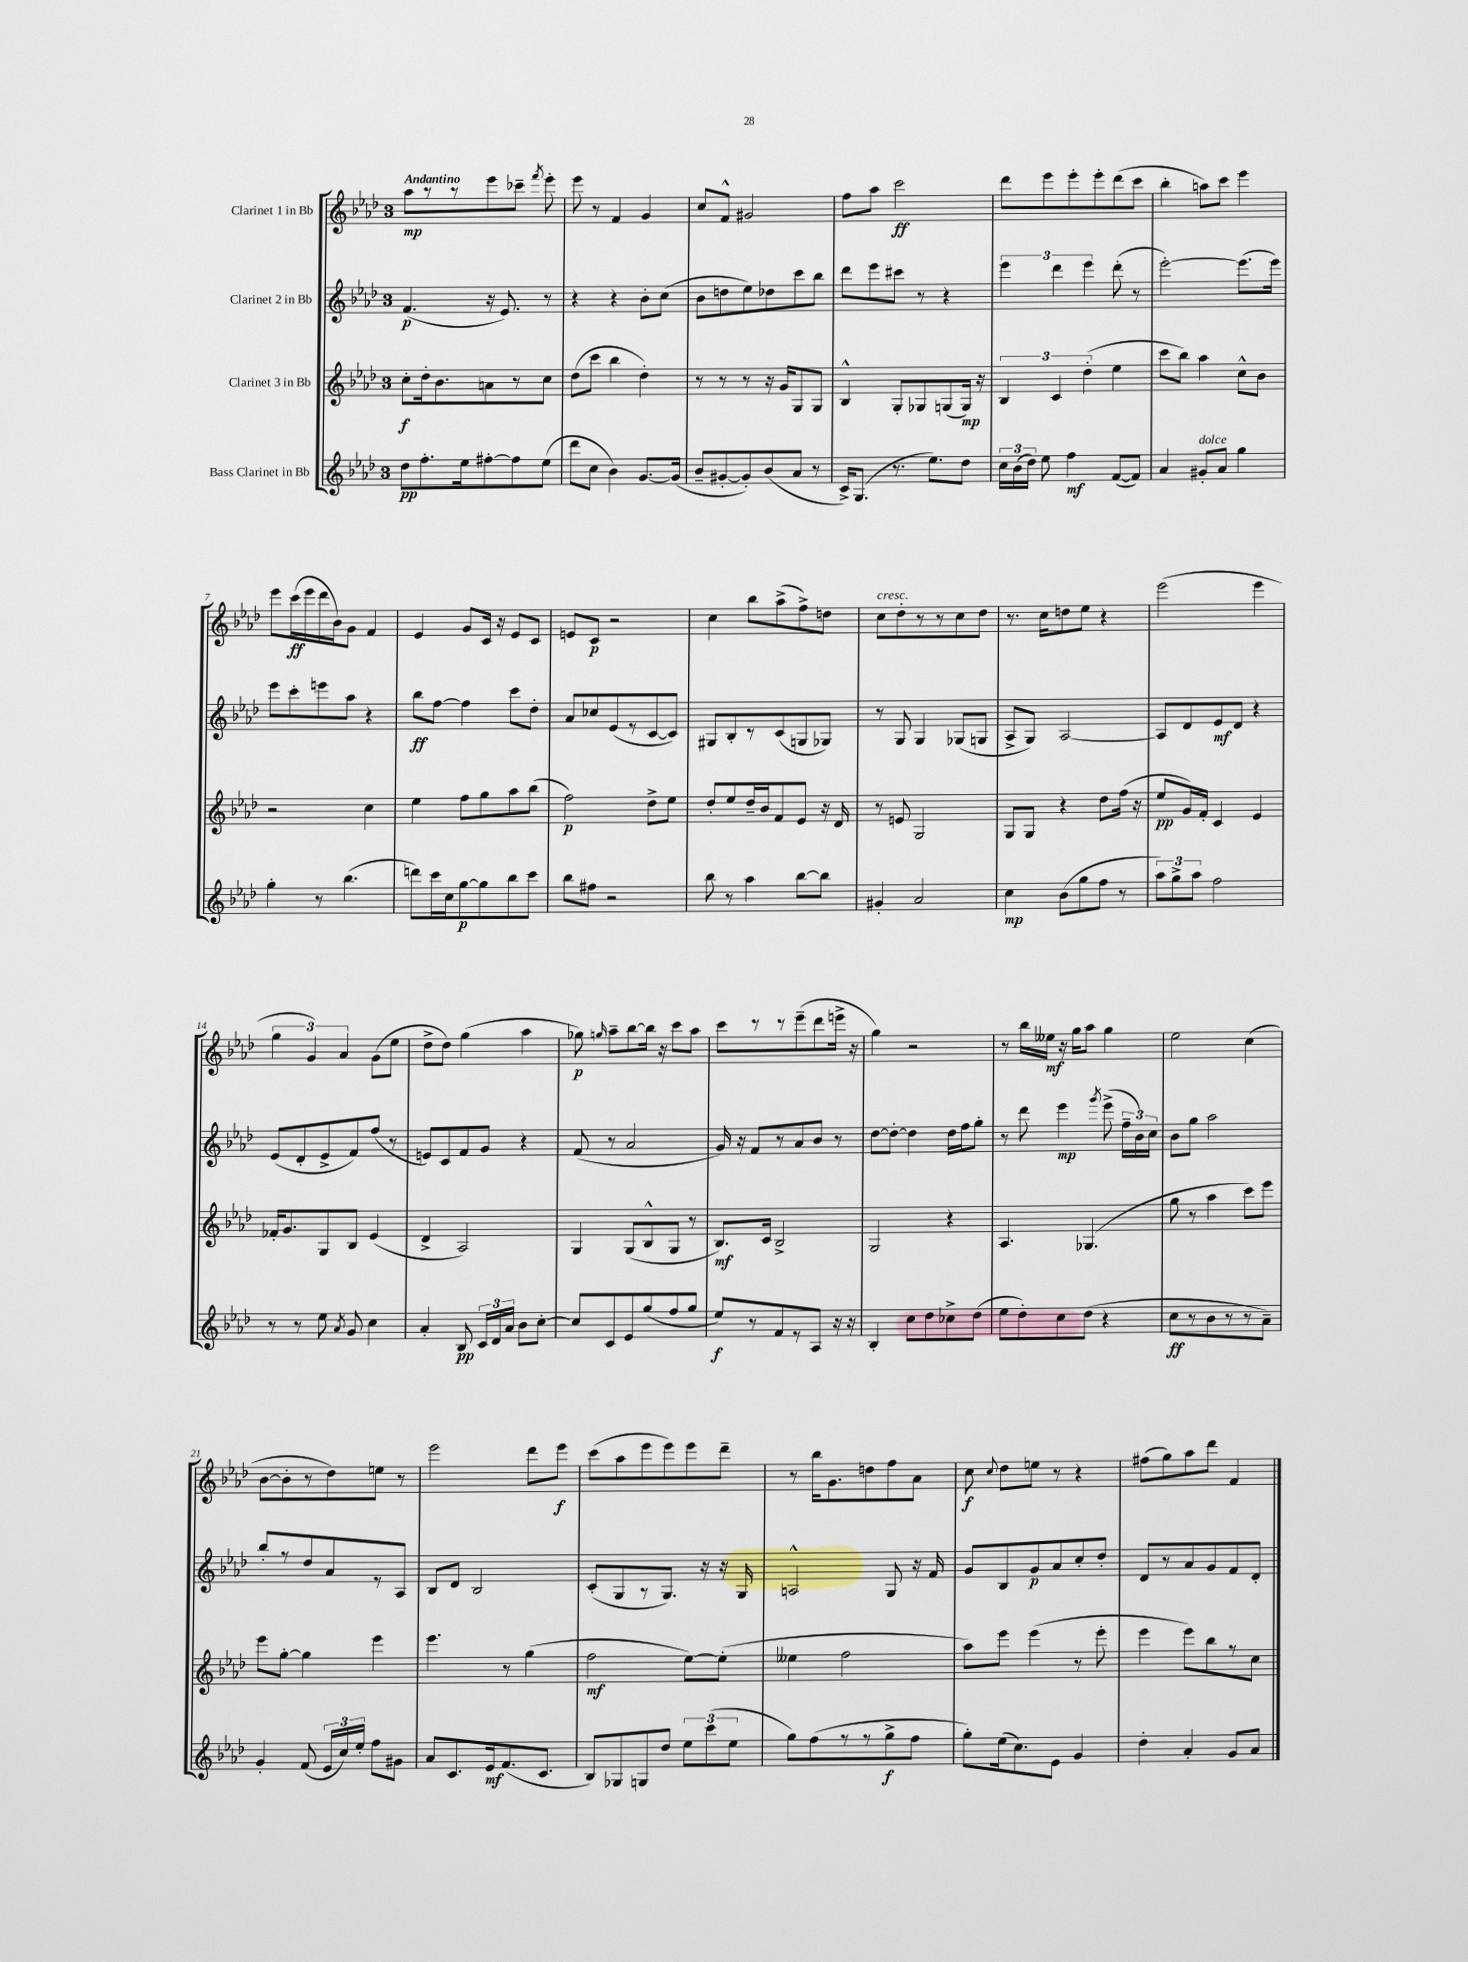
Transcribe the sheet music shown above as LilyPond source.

<<
\new StaffGroup <<
\new Staff = "s0" \with { instrumentName = "Clarinet 1 in Bb" } {
    \clef treble \key aes \major \once \override Staff.TimeSignature.style = #'single-digit \time 3/4 \tempo "Andantino"
    \autoBeamOff aes''8[\mp r8 r8 ees'''8 ces'''8]-- \acciaccatura { f'''8 } ees'''8-. |
    ees'''8 r8 f'4 g'4 |
    c''8[ f'8]-^ gis'2 |
    f''8[ aes''8] c'''2\ff |
    des'''8[ ees'''8 ees'''8-. ees'''8-. des'''8( c'''8] |
    bes''4-. a''8[) c'''8] ees'''4 |
    ees'''8[ c'''16\ff( ees'''16 des'''16 bes'16) g'8] f'4 |
    ees'4 g'8[ c'16] r16 ees'8[ c'8] |
    e'8[ c'8]\p r2 |
    c''4 bes''8[ aes''8->( f''8->) d''8] |
    c''8[^\markup { \italic "cresc." } des''8-. r8 r8 c''8 des''8] |
    r8. c''16[ d''8 ees''8] r4 |
    ees'''2( ees'''4 |
    \tuplet 3/2 { g''4 g'4) aes'4 } g'8[( ees''8] |
    des''8[-> des''8]) g''4( aes''4 |
    ges''8\p) \grace { g''16 } aes''8[-- bes''8~ bes''16] r16 c'''8[ aes''8] |
    c'''8[ r8 r8 ees'''8--( des'''8 e'''16]-> r16 |
    g''4) r2 |
    r8 bes''16[ eeses''16]\mf r16 g''16[ aes''8] g''4 |
    ees''2 c''4( |
    bes'8[~ bes'8-. r8 des''8) e''8] r8 |
    ees'''2 des'''8[ ees'''8]\f |
    c'''8[( aes''8 ees'''8 ees'''8) ees'''8 des'''8]-- |
    r8 bes''16[ g'8. d''8 f''8 aes'8] |
    c''8\f \appoggiatura { c''8 } des''8[ e''8] r8 r4 |
    fis''8[( g''8) aes''8 des'''8] f'4 \bar "|." |
}
\new Staff = "s1" \with { instrumentName = "Clarinet 2 in Bb" } {
    \clef treble \key aes \major \once \override Staff.TimeSignature.style = #'single-digit \time 3/4
    \autoBeamOff f'4.\p( r16 ees'8.) r8 |
    r4 r4 bes'8[-. c''8]( |
    bes'8[ d''8 ees''8) des''8 c'''8 bes''8] |
    des'''8[ ees'''8 cis'''8] r8 r4 |
    \tuplet 3/2 { ees'''4 des'''4 ees'''4 } des'''8-.( r8 |
    ees'''2~-.) ees'''8.[( ees'''16]) |
    ees'''8[ c'''8-. e'''8 aes''8] r4 |
    bes''8[\ff f''8]~ f''4 c'''8[ des''8]-. |
    aes'8[ ces''8 ees'8( r8 c'8~ c'8]) |
    gis8[ bes8-. r8 c'8( g8 ges8]) |
    r8 g8 g4 ges8[( g8] |
    aes8[-> g8]) aes2~ |
    aes8[ des'8 ees'8\mf des'8] r4 |
    ees'8[( des'8-. ees'8-> f'8) f''8]( r8 |
    e'8[) c'8 f'8 g'8] r4 |
    f'8( r8 aes'2 |
    g'16) r16 f'8[ r8 aes'8 bes'8] r8 |
    des''8[~ des''8]~-. des''4 des''16[ f''16 g''8]-. |
    r8 des'''8 ees'''4\mp \acciaccatura { g'''8 } ees'''8->( \tuplet 3/2 { f''16[-- bes'16) c''16] } |
    bes'8[ g''8] aes''2 |
    bes''8[-. r8 des''8 aes'8 r8 aes8] |
    bes8[ des'8] bes2 |
    c'8[-.( g8 r8 g8.]) r16 r16 g16 |
    a2-^ g8 r16 f'16 |
    g'8[ bes8 g'8\p aes'8 c''8-. des''8]-. |
    des'8[ r8 aes'8 g'8 f'8 des'8]-. \bar "|." |
}
\new Staff = "s2" \with { instrumentName = "Clarinet 3 in Bb" } {
    \clef treble \key aes \major \once \override Staff.TimeSignature.style = #'single-digit \time 3/4
    \autoBeamOff c''8[-.\f des''16-. bes'8. a'8 r8 c''8] |
    des''8[( c'''8] bes''4 des''4-.) |
    r8 r8 r8 r16 g'16[ g8 g8] |
    bes4-^ g8[-. ges8 g8( g16]\mp) r16 |
    \tuplet 3/2 { bes4 c'4 des''4-.( } ees''4 |
    c'''8[ bes''8]) aes''4 c''8[-^ bes'8] |
    r2 c''4 |
    ees''4 f''8[ g''8 aes''8 bes''8]( |
    f''2\p) des''8[-> ees''8] |
    des''8[-. ees''8 des''16-- bes'16 f'8 ees'8] r16 des'16 |
    r8 e'8 g2 |
    g8[ g8] r4 des''8[ f''16]( r16 |
    ees''8[\pp g'16) f'16]-. c'4 ees'4 |
    fes'16[-. g'8. g8 bes8] ees'4( |
    des'4-> aes2) |
    g4 g8[( bes8-^ g8] r8 |
    bes8.[\mf) c'16] bes2-> |
    g2 r4 |
    aes4. ges4.( |
    g''8 r8 aes''4 c'''8[) ees'''8] |
    ees'''8[ g''8]~-. g''4 ees'''4 |
    ees'''4. r8 g''4( |
    f''2\mf ees''8[~) ees''8]-.( |
    eeses''4 f''2 |
    aes''8[) ees'''8] ees'''4( r8 ees'''8-. |
    ees'''4 ees'''8[) bes''8 r8 c''8] \bar "|." |
}
\new Staff = "s3" \with { instrumentName = "Bass Clarinet in Bb" } {
    \clef treble \key aes \major \once \override Staff.TimeSignature.style = #'single-digit \time 3/4
    \autoBeamOff des''8[\pp f''8.-. ees''16 fis''8~-. fis''8 ees''8]( |
    des'''8[ c''8] bes'4) g'8.[~ g'16]( |
    bes'8[-- gis'8~-. gis'8-.) bes'8( aes'8] r8 |
    c'16[->) g8.]( r8. ees''8.[) des''8] |
    \tuplet 3/2 { c''16[ bes'16( des''16]) } ees''8 f''4\mf f'8[~( f'8]) |
    aes'4 gis'8[-.^\markup { \italic "dolce" } aes'8] g''4 |
    g''4-. r8 bes''4.( |
    d'''8[) c'''16 c''16 g''8~\p g''8 bes''8 c'''8] |
    bes''8[ fis''8] r2 |
    bes''8 r8 aes''4 bes''8[~ bes''8] |
    gis'4-. aes'2 |
    c''4\mp bes'8[( g''8 f''8] r8 |
    \tuplet 3/2 { aes''8[) g''8-> aes''8] } f''2 |
    r8 r8 ees''8 \acciaccatura { aes'8 } g'8 c''4 |
    aes'4-. bes8\pp \tuplet 3/2 { c'16[ des'16 aes'16] } bes'8[ c''8]~-. |
    c''8[ c'8 ees'8 g''8( f''8 g''8] |
    ees''8[\f) r8 f'8 r8 aes8] r16 r16 |
    bes4-. c''8[ des''8 ces''8-> des''8]( |
    ees''8[ des''8-.) c''8 des''8]( r4 |
    c''8[\ff r8 bes'8 r8 r8 aes'8]--) |
    g'4-. f'8( \tuplet 3/2 { ees'16[ c''16) ees''16]-. } f''8[ gis'8] |
    aes'8[ c'8. ees'16\mf f'8.( c'8.] |
    bes8[) ges8 g8 des''8] \tuplet 3/2 { ees''8[ c'''8( ees''8] } |
    g''8[) f''8( r8 r8 g''8->\f f''8] |
    g''8[-.) ees''16( c''8.) ees'8] g'4 |
    des''4-. aes'4-. g'8[ aes'8] \bar "|." |
}
>>
>>
